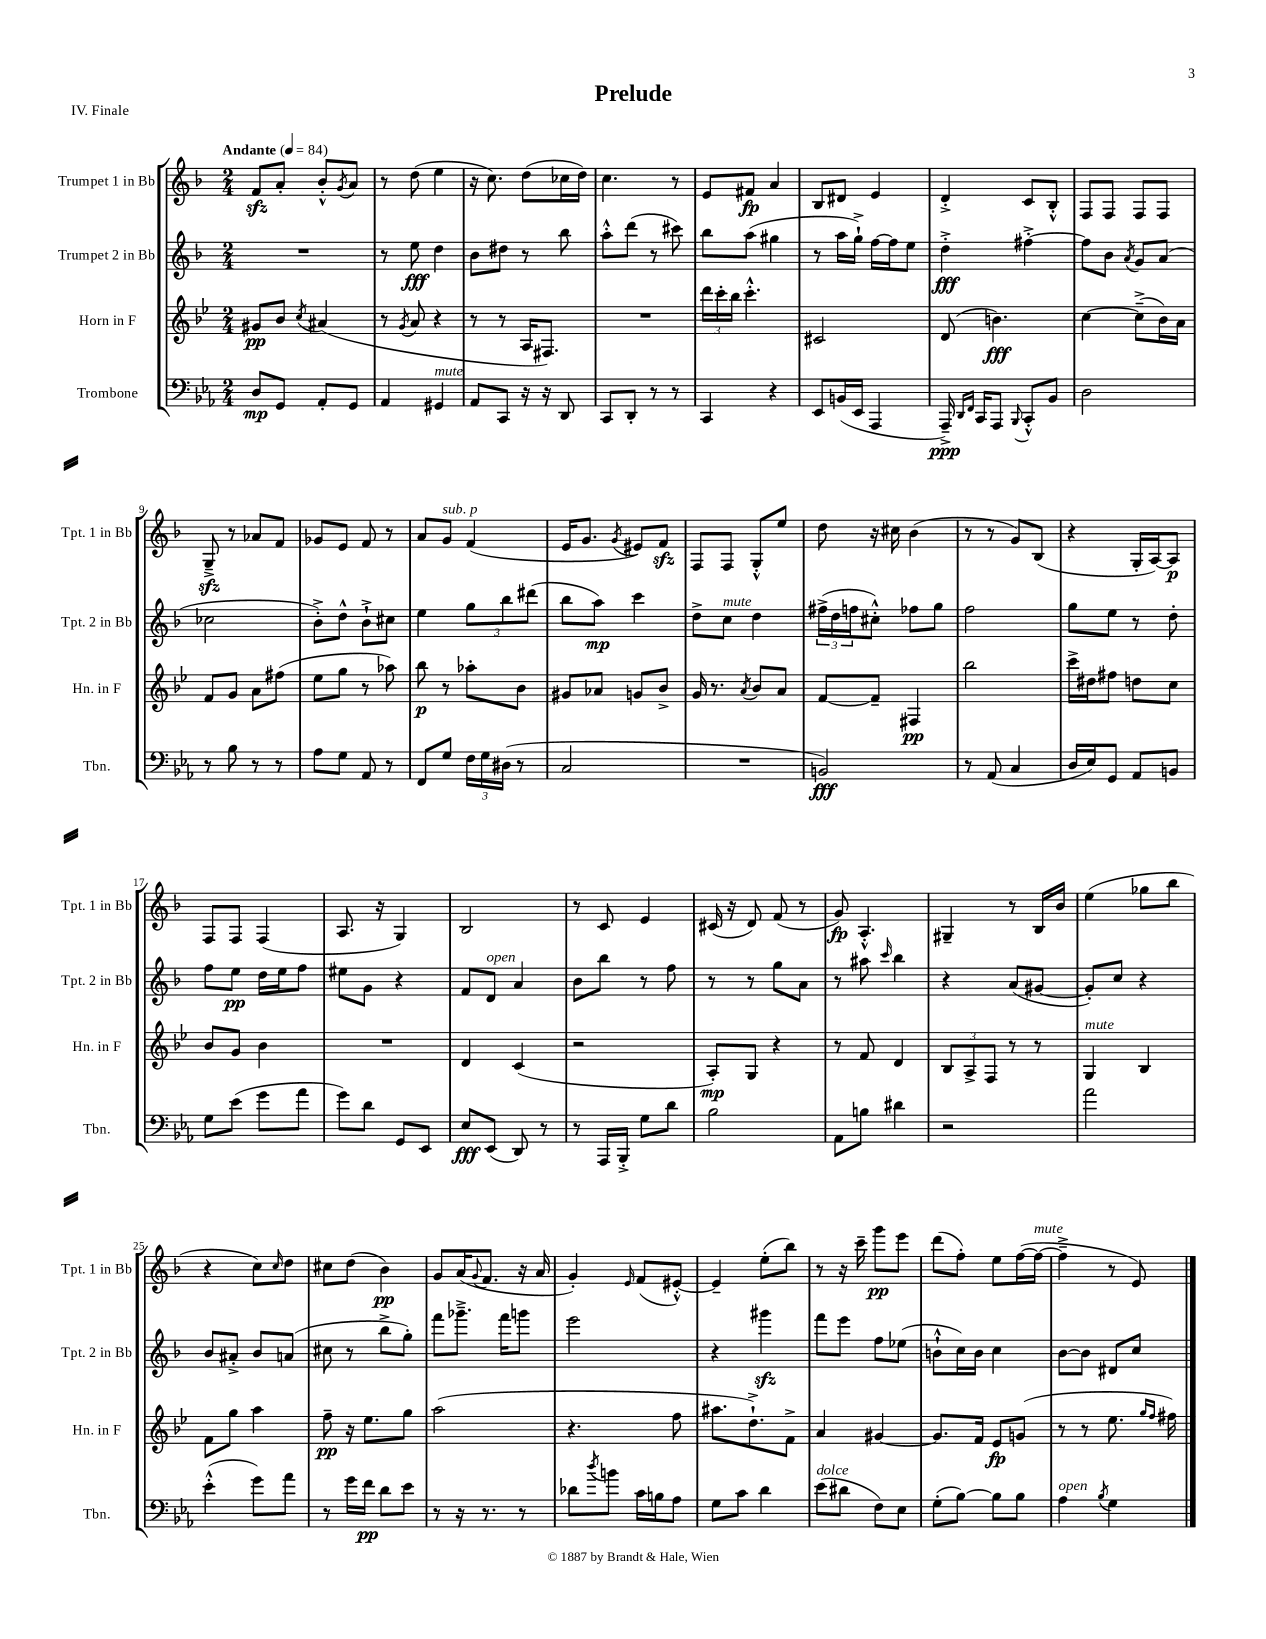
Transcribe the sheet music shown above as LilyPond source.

\header { title = "Prelude" piece = "IV. Finale" }
<<
\new StaffGroup <<
\new Staff = "s0" \with { instrumentName = "Trumpet 1 in Bb" shortInstrumentName = "Tpt. 1 in Bb" } {
    \clef treble \key f \major \numericTimeSignature \time 2/4 \tempo "Andante" 4 = 84
    f'8\sfz a'8-. bes'8-.-^ \acciaccatura { g'8 } a'8 |
    r8 d''8( e''4 |
    r16 c''8.) d''8( ces''16 d''16) |
    c''4. r8 |
    e'8 fis'8\fp a'4 |
    bes8 dis'8 e'4 |
    d'4-.-> c'8 bes8-.-^ |
    f8 f8 f8 f8 |
    g8--->\sfz r8 aes'8 f'8 |
    ges'8 e'8 f'8 r8 |
    a'8 g'8^\markup { \italic "sub. p" } f'4( |
    e'16 g'8. \acciaccatura { g'8 } eis'8) f'8\sfz |
    f8 f8 g8-.-^ e''8 |
    d''8 r16 cis''16 bes'4( |
    r8 r8 g'8) bes8( |
    r4 g16-. a16~) a8\p |
    f8 f8 f4( |
    a8. r16 g4) |
    bes2 |
    r8 c'8 e'4 |
    cis'16( r16 d'8) f'8( r8 |
    g'8\fp) a4.-.-^ |
    gis4-- r8 bes16 bes'16 |
    e''4( ges''8 bes''8 |
    r4 c''8) \grace { c''16 } d''8 |
    cis''8 d''8( bes'4\pp) |
    g'8 a'16( \appoggiatura { g'8 } f'8. r16 a'16 |
    g'4-.) \grace { e'16 } f'8( eis'8~-.-^) |
    eis'4-- e''8-.( bes''8) |
    r8 r16 c'''16-- g'''8\pp e'''8 |
    d'''8( f''8-.) e''8 f''16~( f''16~^\markup { \italic "mute" } |
    f''4---> r8 e'8) \bar "|." |
}
\new Staff = "s1" \with { instrumentName = "Trumpet 2 in Bb" shortInstrumentName = "Tpt. 2 in Bb" } {
    \clef treble \key f \major \numericTimeSignature \time 2/4
    R2 |
    r8 e''8\fff d''4 |
    bes'8 dis''8 r8 bes''8 |
    a''8-.-^ d'''8( r8 cis'''8) |
    bes''8 a''8( gis''4 |
    r8 a''16 g''16-!->) f''16~ f''16 e''8 |
    d''4-.->\fff fis''4~-.-> |
    fis''8 bes'8 \acciaccatura { a'8 } g'8 a'8( |
    ces''2 |
    bes'8-.->) d''8-^ bes'8-!-> cis''8 |
    e''4 \tuplet 3/2 { g''8 bes''8 dis'''8( } |
    bes''8 a''8\mp) c'''4 |
    d''8-> c''8^\markup { \italic "mute" } d''4 |
    \tuplet 3/2 { fis''16->( d''16 f''16 } cis''8-.-^) fes''8 g''8 |
    f''2 |
    g''8 e''8 r8 d''8-. |
    f''8 e''8\pp d''16 e''16 f''8 |
    eis''8 g'8 r4 |
    f'8 d'8^\markup { \italic "open" } a'4 |
    bes'8 bes''8 r8 f''8 |
    r8 r8 g''8 a'8 |
    r8 ais''8 \grace { c'''16 } bes''4 |
    r4 a'8( gis'8~ |
    gis'8-.) c''8 r4 |
    bes'8 ais'8-.-> bes'8 a'8( |
    cis''8 r8 bes''8-> g''8-.) |
    f'''8 ges'''8.---> f'''16 g'''8 |
    e'''2 |
    r4 gis'''4\sfz |
    f'''8 e'''8 f''8 ees''8( |
    b'8-!-^ c''16) b'16 c''4 |
    bes'8~ bes'8 dis'8 c''8 \bar "|." |
}
\new Staff = "s2" \with { instrumentName = "Horn in F" shortInstrumentName = "Hn. in F" } {
    \clef treble \key bes \major \numericTimeSignature \time 2/4
    gis'8\pp bes'8 \acciaccatura { c''8 } ais'4( |
    r8 \acciaccatura { g'8 } a'8 r4 |
    r8 r8 a16 fis8.) |
    R2 |
    \tuplet 3/2 { d'''16 c'''16-. bes''16 } c'''4.-.-^ |
    cis'2 |
    d'8( b'4.\fff) |
    c''4~ c''8--->( bes'16) a'16 |
    f'8 g'8 a'8 fis''8( |
    ees''8 g''8 r8 aes''8) |
    bes''8\p r8 aes''8-. bes'8 |
    gis'8 aes'8 g'8 bes'8-> |
    g'16 r8. \acciaccatura { a'8 } bes'8 a'8 |
    f'8~ f'8-- fis4\pp |
    bes''2 |
    c'''16-> dis''16 fis''8 d''8 c''8 |
    bes'8 g'8 bes'4 |
    R2 |
    d'4 c'4( |
    r2 |
    a8-.\mp) g8 r4 |
    r8 f'8 d'4 |
    \tuplet 3/2 { bes8 a8-> f8 } r8 r8 |
    g4^\markup { \italic "mute" } bes4 |
    f'8 g''8 a''4 |
    f''8--\pp r16 ees''8. g''8 |
    a''2( |
    r4. f''8 |
    ais''8. d''8.-!->) f'8-> |
    a'4 gis'4~ |
    gis'8. f'16 ees'8\fp g'8( |
    r8 r8 ees''8. \grace { g''16 f''16 } fis''16) \bar "|." |
}
\new Staff = "s3" \with { instrumentName = "Trombone" shortInstrumentName = "Tbn." } {
    \clef bass \key ees \major \numericTimeSignature \time 2/4
    d8\mp g,8 aes,8-. g,8 |
    aes,4 gis,4^\markup { \italic "mute" } |
    aes,8 c,8 r16 r16 d,8 |
    c,8 d,8-. r8 r8 |
    c,4 r4 |
    ees,8 b,16( ees,16 aes,,4 |
    aes,,16--->\ppp) \grace { d,16 f,16 } c,16 aes,,8 \appoggiatura { bes,,8 } c,8-.-^ bes,8 |
    d2 |
    r8 bes8 r8 r8 |
    aes8 g8 aes,8 r8 |
    f,8 g8 \tuplet 3/2 { f16 g16 dis16( } r8 |
    c2 |
    R2 |
    b,2\fff) |
    r8 aes,8( c4 |
    d16 ees16) g,8 aes,8 b,8 |
    g8 ees'8( g'8 aes'8 |
    g'8) d'8 g,8 ees,8 |
    ees8\fff ees,8( d,8) r8 |
    r8 aes,,16 bes,,16-.-> g8 d'8 |
    bes2 |
    aes,8 b8 dis'4 |
    r2 |
    aes'2 |
    ees'4-.-^( g'8) aes'8 |
    r8 g'16 f'16\pp d'8 ees'8 |
    r8 r16 r8. r8 |
    des'8 \acciaccatura { d''8 } b'8 c'16 b16 aes8 |
    g8 c'8 d'4 |
    ees'8^\markup { \italic "dolce" }( dis'8 f8) ees8 |
    g8-.( bes8~) bes8 bes8 |
    aes4^\markup { \italic "open" } \acciaccatura { bes8 } g4 \bar "|." |
}
>>
>>
